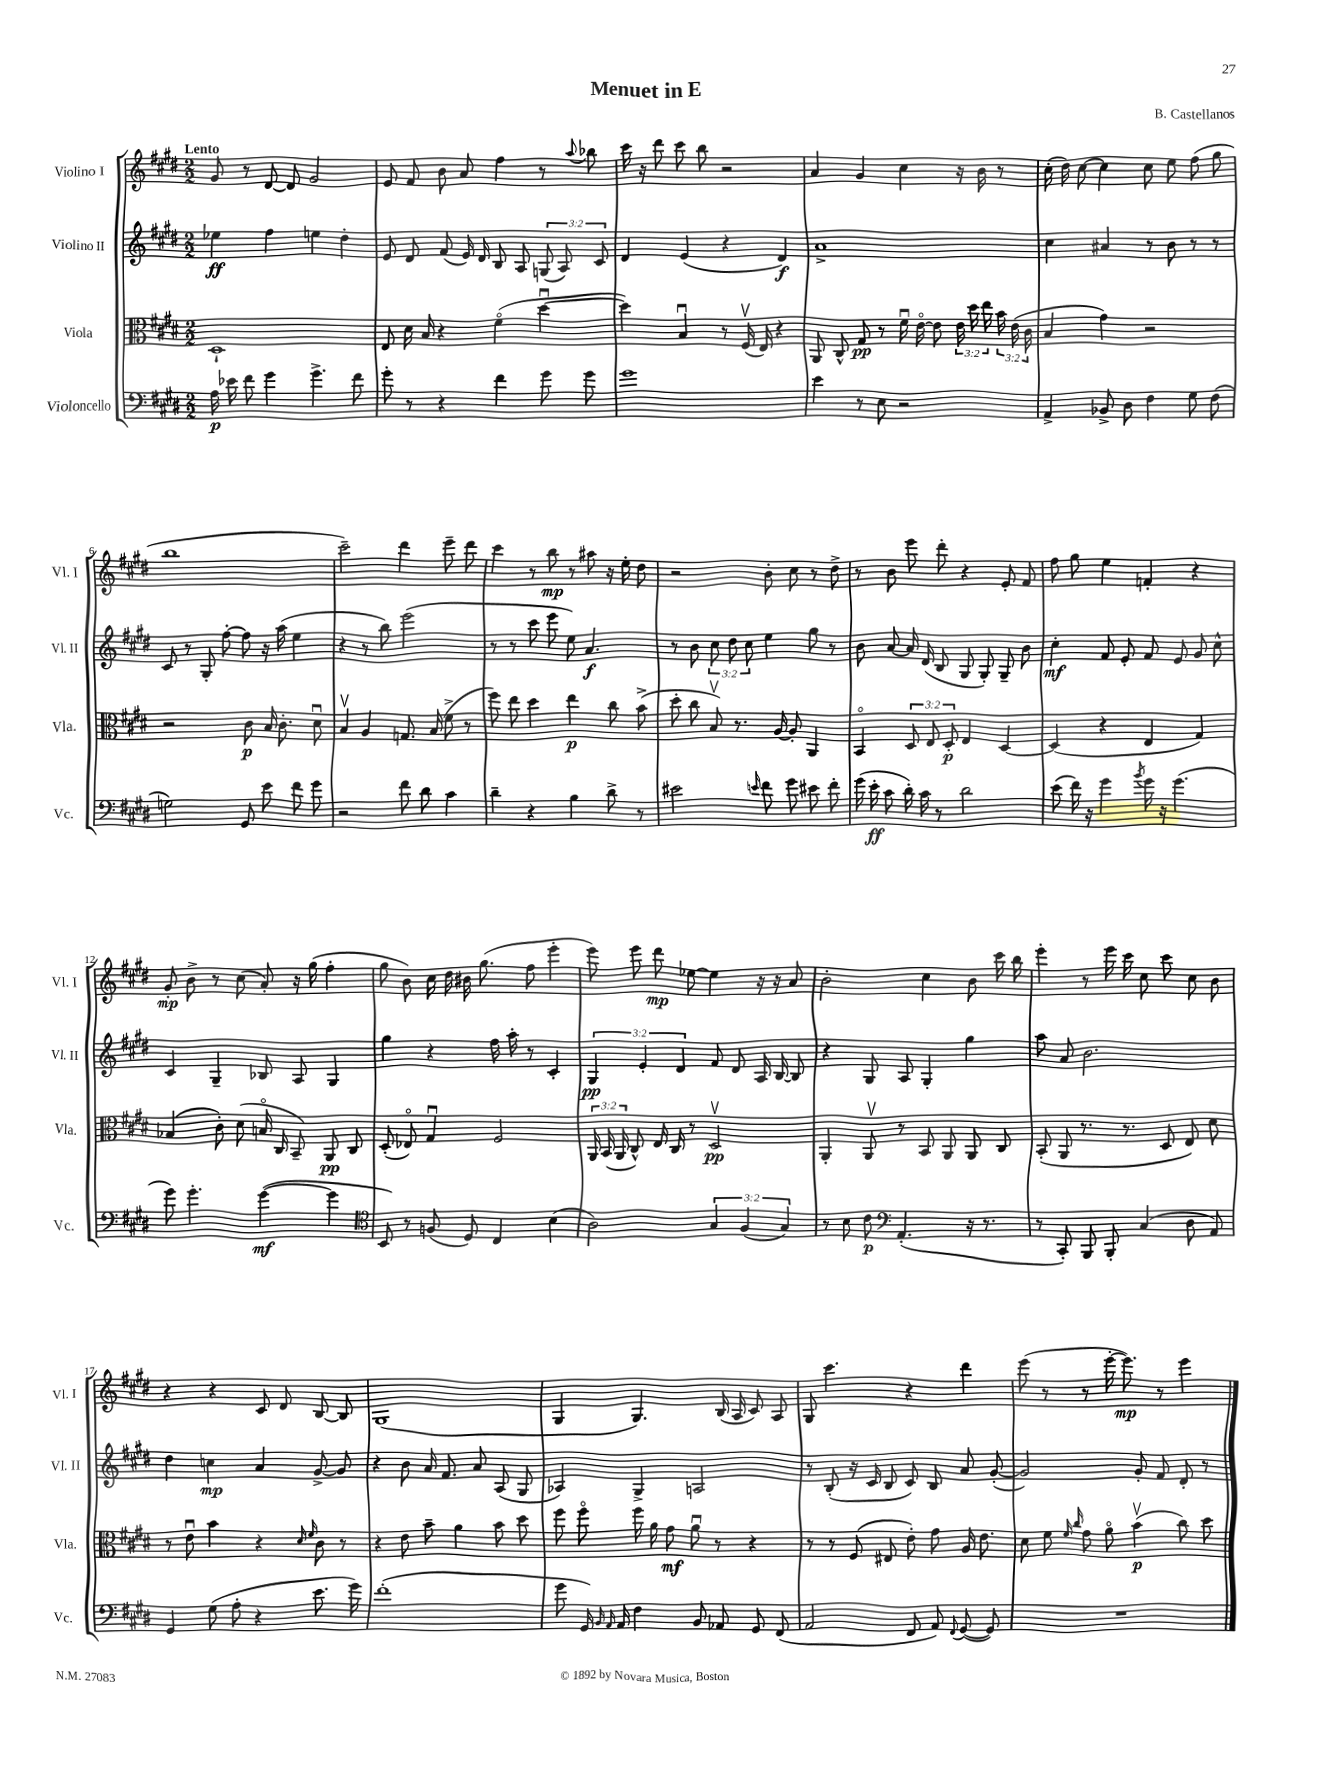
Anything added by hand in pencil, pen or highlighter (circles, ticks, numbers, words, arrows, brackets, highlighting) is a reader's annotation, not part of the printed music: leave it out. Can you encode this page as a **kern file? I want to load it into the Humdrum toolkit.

**kern	**dynam	**kern	**dynam	**kern	**dynam	**kern	**dynam
*part4	*part4	*part3	*part3	*part2	*part2	*part1	*part1
*staff4	*staff4	*staff3	*staff3	*staff2	*staff2	*staff1	*staff1
*I"Violoncello	*	*I"Viola	*	*I"Violino II	*	*I"Violino I	*
*I'Vc.	*	*I'Vla.	*	*I'Vl. II	*	*I'Vl. I	*
*clefF4	*	*clefC3	*	*clefG2	*	*clefG2	*
*k[f#c#g#d#]	*	*k[f#c#g#d#]	*	*k[f#c#g#d#]	*	*k[f#c#g#d#]	*
*M2/2	*	*M2/2	*	*M2/2	*	*M2/2	*
=1	=1	=1	=1	=1	=1	=1	=1
!	!	!	!	!	!	!LO:TX:a:B:t=Lento	!
16A\	p	1D#`	.	4ee-X\	ff	8g#/	.
16e-X\	.	.	.	.	.	.	.
8f#\	.	.	.	.	.	8r	.
4g#\	.	.	.	4ff#\	.	[8d#/	.
.	.	.	.	.	.	8d#/]	.
4.g#^\	.	.	.	4een\	.	2g#/	.
.	.	.	.	4dd#'\	.	.	.
8f#\	.	.	.	.	.	.	.
=2	=2	=2	=2	=2	=2	=2	=2
8g#'\	.	8E/	.	8e/	.	8e/	.
8r	.	16d#\	.	8d#/	.	8f#/	.
.	.	16B/	.	.	.	.	.
4r	.	4r	.	(8f#/	.	8b\	.
.	.	.	.	16e/)	.	8a/	.
.	.	.	.	16d#/	.	.	.
4f#\	.	(4f#\	.	8B/	.	4ff#\	.
.	.	.	.	8A/	.	.	.
8g#\	.	[4dd#u\	.	(12Gn/	.	8r	.
.	.	.	.	12A/)	.	.	.
.	.	.	.	.	.	8qqaa/	.
8g#\	.	.	.	.	.	8bb-X\	.
.	.	.	.	12c#/	.	.	.
=3	=3	=3	=3	=3	=3	=3	=3
1g#	.	4dd#\])	.	4d#/	.	16ccc#\	.
.	.	.	.	.	.	16r	.
.	.	.	.	.	.	8ddd#\	.
.	.	4Bu/	.	(4e/	.	8ccc#\	.
.	.	.	.	.	.	8bb\	.
.	.	8r	.	4r	.	2r	.
.	.	(16F#v/	.	.	.	.	.
.	.	16E/)	.	.	.	.	.
.	.	4r	.	4d#/)	f	.	.
=4	=4	=4	=4	=4	=4	=4	=4
4e\	.	8AA/	.	1a^	.	4a/	.
.	.	8C#^^/	.	.	.	.	.
8r	.	8G#/	pp	.	.	4g#/	.
8E\	.	8r	.	.	.	.	.
2r	.	16f#u\	.	.	.	4cc#\	.
.	.	[16e\	.	.	.	.	.
.	.	8e\]	.	.	.	.	.
.	.	24e\	.	.	.	16r	.
.	.	24dd#\	.	.	.	.	.
.	.	.	.	.	.	16b\	.
.	.	24ee\	.	.	.	.	.
.	.	24b\	.	.	.	8r	.
.	.	(24e\	.	.	.	.	.
.	.	24c#\	.	.	.	.	.
=5	=5	=5	=5	=5	=5	=5	=5
4AA^/	.	4B/	.	4cc#\	.	(16cc#'\	.
.	.	.	.	.	.	16dd#\)	.
.	.	.	.	.	.	[8cc#\	.
8BB-X^/	.	4g#\)	.	4a#X/	.	4cc#\]	.
8D#\	.	.	.	.	.	.	.
4F#\	.	2r	.	8r	.	8cc#\	.
.	.	.	.	8b\	.	8ee\	.
8G#\	.	.	.	8r	.	(8ff#\	.
(8F#\	.	.	.	8r	.	8gg#\	.
!!LO:LB:g=z
=6	=6	=6	=6	=6	=6	=6	=6
2Gn\)	.	2r	.	8c#/	.	1bb	.
.	.	.	.	8r	.	.	.
.	.	.	.	8G#'/	.	.	.
.	.	.	.	[8ff#'\	.	.	.
8GG#/	.	8c#\	p	8ff#\]	.	.	.
8e\	.	16B/	.	16r	.	.	.
.	.	8.c#'\	.	(16aa\	.	.	.
8f#\	.	.	.	4ee\	.	.	.
8g#\	.	8d#u\	.	.	.	.	.
=7	=7	=7	=7	=7	=7	=7	=7
2r	.	4Bv/	.	4r	.	2ccc#~\)	.
.	.	4A/	.	8r	.	.	.
.	.	.	.	8bb\)	.	.	.
8f#\	.	8.Gn/	.	(2eee\	.	4ddd#\	.
8d#\	.	.	.	.	.	.	.
.	.	(16B/	.	.	.	.	.
4c#\	.	8f#^\	.	.	.	8eee~\	.
.	.	8r	.	.	.	8ddd#\	.
=8	=8	=8	=8	=8	=8	=8	=8
4d#~\	.	8ff#\)	.	8r	.	4ccc#\	.
.	.	8ee\	.	8r	.	.	.
4r	.	4dd#\	.	8ccc#\	.	8r	.
.	.	.	.	8eee\	.	8bb\	mp
4B\	.	4ee\	p	8ee\)	.	8r	.
.	.	.	.	4.a/	f	8aa#X\	.
8d#^\	.	8cc#\	.	.	.	16r	.
.	.	.	.	.	.	16ee'\	.
8r	.	(8b^\	.	.	.	8dd#\	.
=9	=9	=9	=9	=9	=9	=9	=9
2e#X\	.	8dd#'\	.	8r	.	2r	.
.	.	8cc#\	.	8b\	.	.	.
.	.	8Bv/)	.	12cc#\	.	.	.
.	.	.	.	12dd#\	.	.	.
.	.	8.r	.	.	.	.	.
.	.	.	.	12cc#\	.	.	.
16qqen/	.	.	.	.	.	.	.
8f#\	.	.	.	4ee\	.	8b'\	.
.	.	[16A/	.	.	.	.	.
8g#\	.	8A'/]	.	.	.	8cc#\	.
8e#X\	.	4AA/	.	8gg#\	.	8r	.
8f#'\	.	.	.	8r	.	8dd#^\	.
=10	=10	=10	=10	=10	=10	=10	=10
(16g#\	.	4BB/	.	8b\	.	8r	.
16e'\	ff	.	.	.	.	.	.
8c#\	.	.	.	[8a/	.	8b\	.
16d#'\)	.	12D#/	.	16a/]	.	8eee\	.
16c#\	.	.	.	(16d#/	.	.	.
.	.	12E/	.	.	.	.	.
8r	.	.	.	8B/	.	8ddd#'\	.
.	.	12D#'/	p	.	.	.	.
2d#\	.	4E/	.	8G#/	.	4r	.
.	.	.	.	8G#'/)	.	.	.
.	.	[4D#/	.	8G#~/	.	8e'/	.
.	.	.	.	8b\	.	8f#/	.
=11	=11	=11	=11	=11	=11	=11	=11
(8e\	.	(4D#/]	.	4cc#'\	mf	8ff#\	.
16f#\)	.	.	.	.	.	8gg#\	.
16r	.	.	.	.	.	.	.
4g#\	.	4r	.	8f#/	.	4ee\	.
.	.	.	.	8e'/	.	.	.
8qb/	.	.	.	.	.	.	.
16g#\	.	4E/	.	8f#/	.	4fn'/	.
16r	.	.	.	.	.	.	.
(4.g#\	.	.	.	8e/	.	.	.
.	.	4G#/)	.	8g#/	.	4r	.
.	.	.	.	8cc#^^\	.	.	.
!!LO:LB:g=z
=12	=12	=12	=12	=12	=12	=12	=12
8g#\)	.	(4B-X/	.	4c#/	.	8g#'/	mp
4.g#'\	.	.	.	.	.	8b^\	.
.	.	8c#'\)	.	4G#~/	.	8r	.
.	.	(8d#\	.	.	.	(8cc#\	.
([4g#\	mf	16Bn/	.	8B-X/	.	8a'/)	.
.	.	16C#/	.	.	.	.	.
.	.	8BB~/)	.	8A/	.	16r	.
.	.	.	.	.	.	(16gg#\	.
4g#\]	.	8AA/	pp	4G#/	.	4ff#'\	.
.	.	8C#/	.	.	.	.	.
=13	=13	=13	=13	=13	=13	=13	=13
*clefC4	*	*	*	*	*	*	*
8BB/)	.	(8D#'/	.	4gg#\	.	8gg#\	.
8r	.	8E-X/)	.	.	.	8b\)	.
(8Fn/	.	4G#u/	.	4r	.	16cc#\	.
.	.	.	.	.	.	16dd#\	.
8D#/)	.	.	.	.	.	16b#X\	.
.	.	.	.	.	.	(8.gg#\	.
4C#/	.	2F#/	.	16ff#\	.	.	.
.	.	.	.	16aa'\	.	.	.
.	.	.	.	8r	.	8ff#\	.
(4B\	.	.	.	4c#'/	.	4eee'\	.
=14	=14	=14	=14	=14	=14	=14	=14
2A\)	.	24AA/	.	6G#/	pp	8eee\)	.
.	.	(24BB/	.	.	.	.	.
.	.	24AA/	.	.	.	.	.
.	.	8C#^^/)	.	.	.	8eee\	.
.	.	.	.	6e'/	.	.	.
.	.	16E/	.	.	.	8ddd#\	mp
.	.	16C#/	.	.	.	.	.
.	.	.	.	6d#/	.	.	.
.	.	8r	.	.	.	[8ee-X\	.
6G#/	.	2D#v/	pp	8f#/	.	4ee-\]	.
.	.	.	.	8d#/	.	.	.
(6F#/	.	.	.	.	.	.	.
.	.	.	.	16A/	.	16r	.
.	.	.	.	[16B/	.	16r	.
6G#/)	.	.	.	.	.	.	.
.	.	.	.	8B/]	.	8a/	.
=15	=15	=15	=15	=15	=15	=15	=15
8r	.	4AA'/	.	4r	.	2b'\	.
8B\	.	.	.	.	.	.	.
8c#\	p	8AAv/	.	8G#/	.	.	.
*clefF4	*	*	*	*	*	*	*
(4.AA'/	.	8r	.	8A/	.	.	.
.	.	8BB/	.	4G#'/	.	4cc#\	.
.	.	8AA/	.	.	.	.	.
16r	.	8AA/	.	4gg#\	.	8b\	.
8.r	.	.	.	.	.	.	.
.	.	8C#/	.	.	.	16ccc#\	.
.	.	.	.	.	.	16bb\	.
=16	=16	=16	=16	=16	=16	=16	=16
8r	.	(8BB'/	.	8aa\	.	4eee'\	.
8CC#'/)	.	8AA/	.	8a/	.	.	.
8BBB/	.	8.r	.	2.b\	.	8r	.
8BBB'/	.	.	.	.	.	16eee\	.
.	.	8.r	.	.	.	16ccc#\	.
(4C#/	.	.	.	.	.	8cc#\	.
.	.	8D#/	.	.	.	8ccc#\	.
8D#\	.	8E/)	.	.	.	8cc#\	.
8AA/)	.	8d#\	.	.	.	8b\	.
!!LO:LB:g=z
=17	=17	=17	=17	=17	=17	=17	=17
4GG#/	.	8r	.	4dd#\	.	4r	.
.	.	8eu\	.	.	.	.	.
(8G#\	.	4b\	.	4ccn\	mp	4r	.
8A'\	.	.	.	.	.	.	.
4r	.	4r	.	4a/	.	8c#/	.
.	.	.	.	.	.	8d#/	.
.	.	16qqd#/	.	.	.	.	.
.	.	16qqf#/	.	.	.	.	.
8.e\	.	8c#\	.	[8g#^/	.	[8B/	.
.	.	8r	.	8g#/]	.	8B/]	.
16g#\)	.	.	.	.	.	.	.
=18	=18	=18	=18	=18	=18	=18	=18
(1f#'	.	4r	.	4r	.	(1G#	.
.	.	8e\	.	8b\	.	.	.
.	.	8b~\	.	16a/	.	.	.
.	.	.	.	8.f#/	.	.	.
.	.	4a\	.	.	.	.	.
.	.	.	.	8a/	.	.	.
.	.	8b\	.	(8A/	.	.	.
.	.	8dd#\	.	8G#/	.	.	.
=19	=19	=19	=19	=19	=19	=19	=19
8g#\	.	8ff#\	.	4A-X/)	.	4G#/	.
16GG#/)	.	8ff#\	.	.	.	.	.
16qqBB/	.	.	.	.	.	.	.
16qqAA/	.	.	.	.	.	.	.
16AA/	.	.	.	.	.	.	.
4F#\	.	16ff#\	.	4G#^/	.	4.G#/)	.
.	.	16a\	.	.	.	.	.
.	.	8g#\	mf	.	.	.	.
8BB/	.	8au\	.	2An/	.	.	.
8AA-X/	.	8r	.	.	.	(16B/	.
.	.	.	.	.	.	16A/	.
8GG#/	.	4r	.	.	.	8c#/)	.
(8FF#/	.	.	.	.	.	8A/	.
=20	=20	=20	=20	=20	=20	=20	=20
2AA/	.	8r	.	8r	.	8G#/	.
.	.	8r	.	(8B'/	.	4.ccc#\	.
.	.	(8F#/	.	16r	.	.	.
.	.	.	.	16c#/	.	.	.
.	.	8E#X/	.	8B/	.	.	.
8FF#/	.	8e'\)	.	8c#/)	.	4r	.
8AA/)	.	8g#\	.	8B/	.	.	.
8qqFF#/	.	.	.	.	.	.	.
([8GG#/	.	16A/	.	8a/	.	4ddd#\	.
.	.	8.e\	.	.	.	.	.
8GG#/])	.	.	.	([8g#'/	.	.	.
=21	=21	=21	=21	=21	=21	=21	=21
1r	.	8d#\	.	2g#/])	.	(8eee\	.
.	.	8f#\	.	.	.	8r	.
.	.	16qqf#/	.	.	.	.	.
.	.	16qqcc#/	.	.	.	.	.
.	.	8g#\	.	.	.	8r	.
.	.	8a\	.	.	.	[16eee'\	.
.	.	.	.	.	.	8.eee\])	mp
.	.	(4bv\	p	8g#'/	.	.	.
.	.	.	.	8f#/	.	8r	.
.	.	8cc#\)	.	8d#'/	.	4eee\	.
.	.	8dd#\	.	8r	.	.	.
==	==	==	==	==	==	==	==
*-	*-	*-	*-	*-	*-	*-	*-
